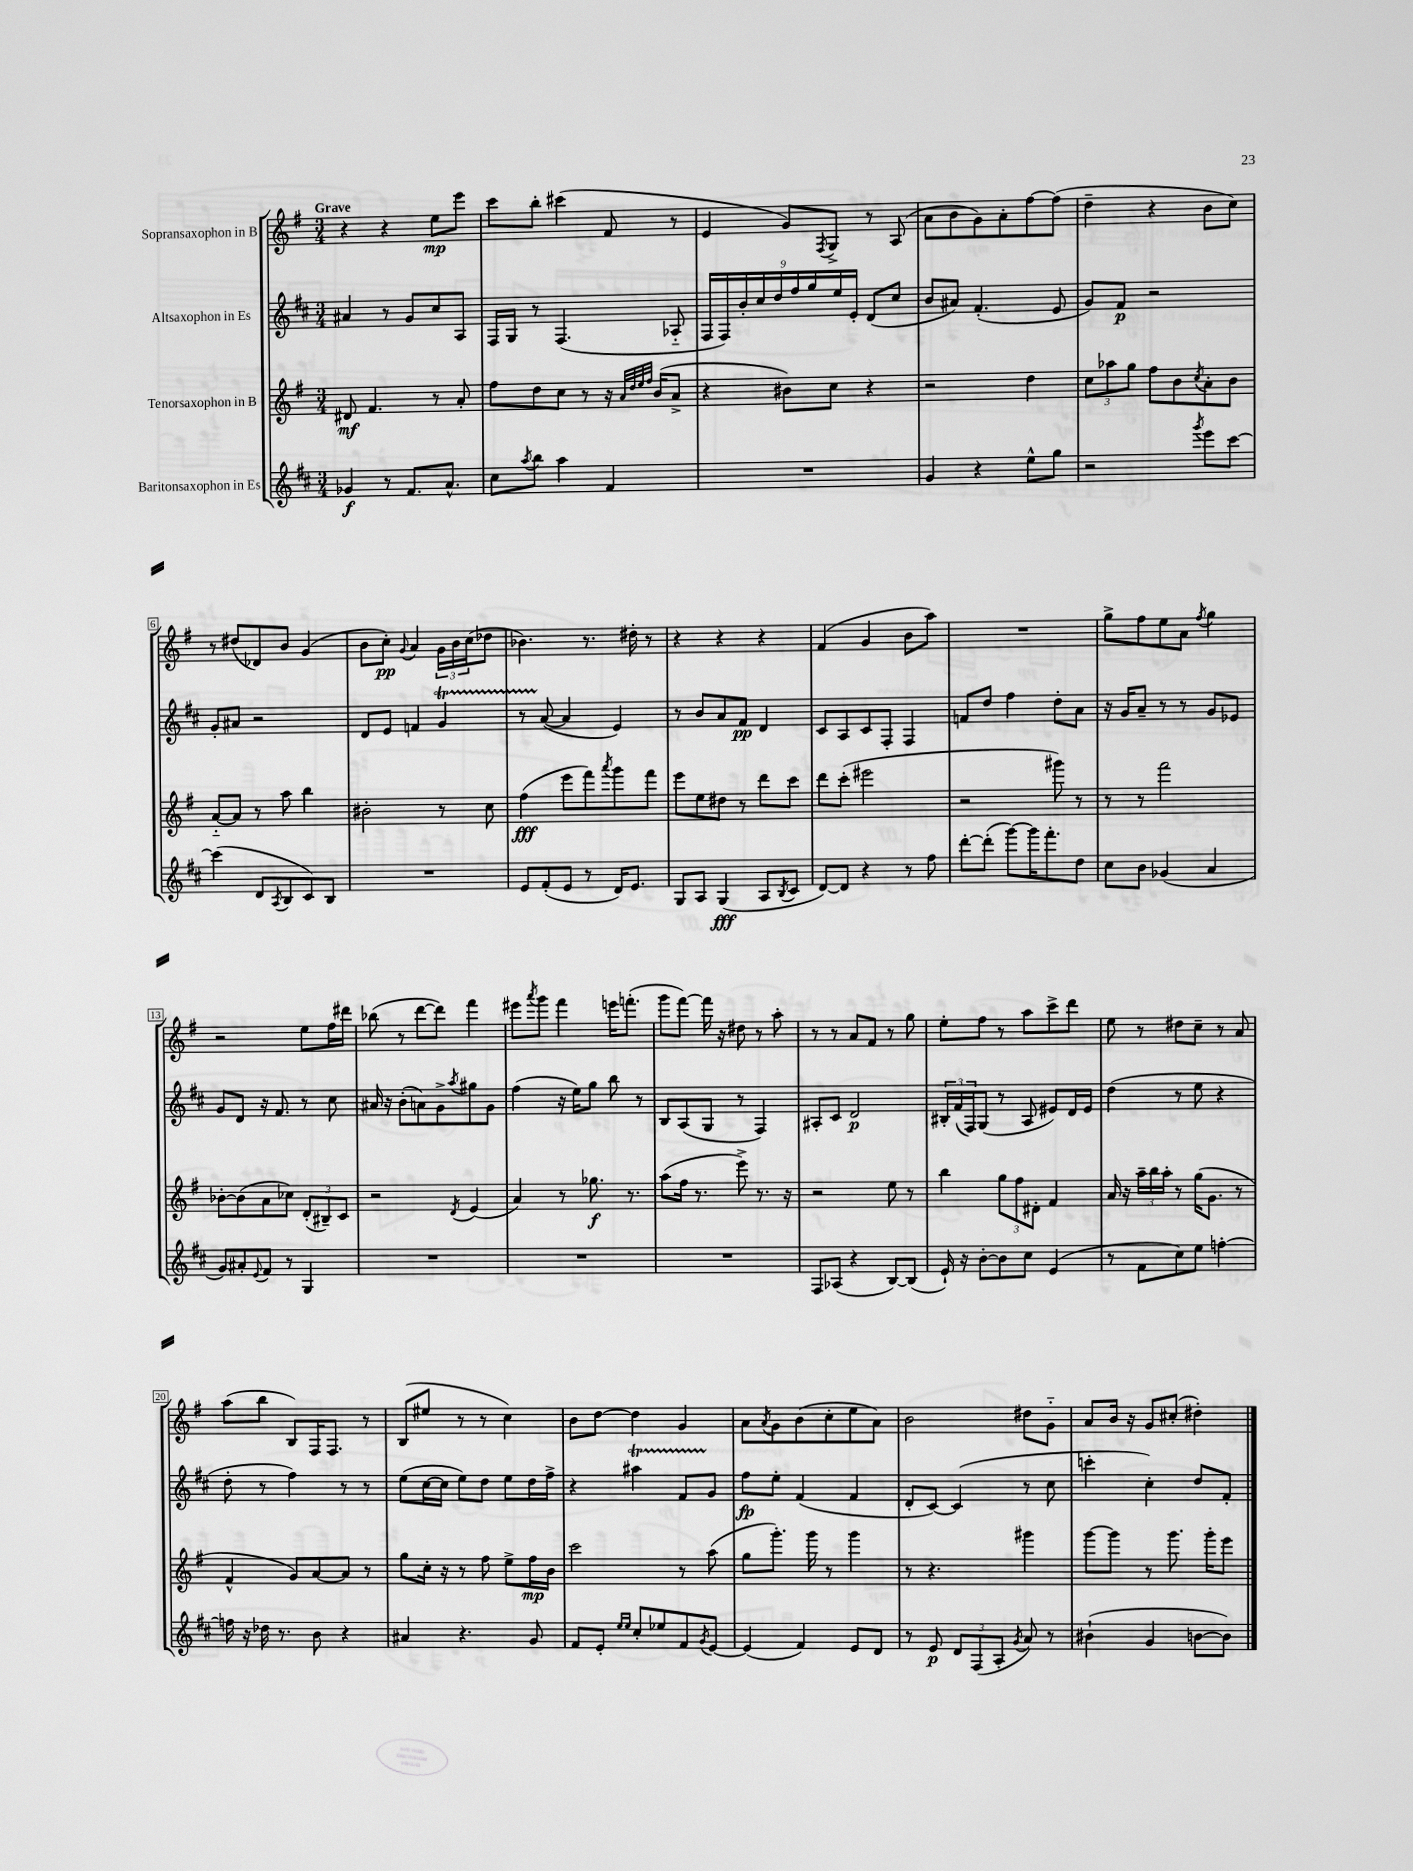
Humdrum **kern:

**kern	**kern	**kern	**kern
*staff4	*staff3	*staff2	*staff1
*clefG2	*clefG2	*clefG2	*clefG2
*k[f#c#]	*k[f#]	*k[f#c#]	*k[f#]
*M3/4	*M3/4	*M3/4	*M3/4
4g-	8d#	4a#	4r
.	4.f#	.	.
8r	.	8r	4r
8.f#	.	8g	.
.	8r	8cc#	8ee
8.a^^	.	.	.
.	8a'	8A	8eee
=	=	=	=
8cc#	8ff#	16F#	8ccc
.	.	16G	.
8qaa	.	.	.
8bb	8dd	8r	8bb'
4aa	8cc	(4.F#	(4ccc#
.	8r	.	.
4f#	16r	.	8f#
.	32qqa	.	.
.	32qqdd	.	.
.	32qqee	.	.
.	32qqff#	.	.
.	(16b	.	.
.	8a^	8A-'~	8r
=	=	=	=
2.r	4r	18F#	4e
.	.	18F#)	.
.	.	18b'	.
.	.	18cc#	.
.	.	18dd	.
.	8b#)	.	8g)
.	.	18ff#	.
.	.	18gg	.
.	.	.	8qF#
.	8cc	.	8G^
.	.	18ee	.
.	.	18e'	.
.	4r	(8d	8r
.	.	8cc#	(8A
=	=	=	=
4g	2r	8b	8a
.	.	8a#)	8b
4r	.	(4.f#'	8g)
.	.	.	8a'
8ee^^	4dd	.	[8ff#
8gg	.	8e	(8ff#]
=	=	=	=
2r	12cc	8g)	4dd~
.	12aa-	.	.
.	.	8f#	.
.	12gg	.	.
.	8ff#	2r	4r
.	8b	.	.
8qggg	8qcc	.	.
8eee	8a'	.	8b
[8ccc#	8b	.	8cc)
=	=	=	=
(4ccc#]	[8a'~	8g'	8r
.	8a]	8a#	(8dd#
8d	8r	2r	8d-)
8qA	.	.	.
8B	8aa	.	8b
8c#)	4bb	.	(4g
8B	.	.	.
=	=	=	=
2.r	2b#'	8d	8b
.	.	8e	8cc')
.	.	.	8qqg
.	.	4f	4a
.	8r	4g	24g
.	.	.	24b
.	.	.	(24cc
.	8cc	.	8dd-
=	=	=	=
8e	(4ff#	8r	4.b-)
(8f#'	.	([8a	.
8e	8eee	4a]	.
8r	8fff#)	.	8.r
.	8qaaa	.	.
16d)	8ggg	4e)	.
8.e	.	.	16dd#'
.	8fff#	.	8r
=	=	=	=
8G	8eee	8r	4r
8A	8ee	8b	.
(4G	8dd#	8a	4r
.	8r	8f#	.
8A	8ddd	4d	4r
8qB	.	.	.
8c#	8ccc	.	.
=	=	=	=
[8d)	8ddd	8c#	(4f#
8d]	(8ccc'	8A	.
4r	2eee#	8c#	4g
.	.	8F#'	.
8r	.	4F#	8b
8ff#	.	.	8aa)
=	=	=	=
[8ddd'	2r	8f	2.r
(8ddd']	.	8dd	.
[8ggg)	.	4ff#	.
16ggg]	.	.	.
8.fff#'	.	.	.
.	8ggg#)	8dd'	.
8dd	8r	8a	.
=	=	=	=
8cc#	8r	16r	8gg^
.	.	16g	.
8b	8r	8a~	8ff#
(4g-	2fff#	8r	8ee
.	.	8r	8a
.	.	.	8qff#
4a	.	8g	4gg
.	.	8e-	.
=	=	=	=
8g)	[8b-'	8g	2r
8a#'	(8b-]	8d	.
8qqe	.	.	.
8f#	8a	16r	.
.	.	8.f#	.
8r	8cc-)	.	.
4G	(12d'	8r	8ee
.	12B#~)	.	.
.	.	8cc#	16ff#
.	12c	.	.
.	.	.	16ddd#
=	=	=	=
2.r	2r	16a#	(8bb-
.	.	16r	.
.	.	(8b'	8r
.	.	8a)	[8ddd
.	.	8g^	8ddd])
.	8qd	8qaa	.
.	(4e	8gg#	4fff#
.	.	8g	.
=	=	=	=
2.r	4a)	(4ff#	8eee#
.	.	.	8qaaa
.	.	.	8ggg
.	8r	16r	4fff#
.	.	16ee)	.
.	8.gg-	8gg	.
.	.	8bb	16eee
.	8.r	.	(8.fff'
.	.	8r	.
=	=	=	=
2.r	(8aa	8B	8ggg
.	16ff#	(8A	[8fff#)
.	8.r	.	.
.	.	8G	16fff#]
.	.	.	16r
.	8eee^)	8r	8dd#
.	8.r	4F#)	8r
.	.	.	8aa'
.	16r	.	.
=	=	=	=
8F#	2r	8A#'	8r
(8A-	.	8c#	8r
4r	.	2d	8a
.	.	.	8f#
[8B)	8ee	.	8r
(8B]	8r	.	8gg
=	=	=	=
16e`)	4bb	24B#'	8ee'
.	.	(24f#	.
16r	.	.	.
.	.	24F#)	.
[8b'	.	(8G	8ff#
8b]	12gg	8r	8r
.	12ff#	.	.
8cc#	.	8A	8aa
.	12d#'	.	.
(4e	4f#	8e#)	8ccc^
.	.	16d	8ddd
.	.	16e#	.
=	=	=	=
8r	16a	(4dd	8ee
.	16r	.	.
8f#	24aa~	.	8r
.	24bb	.	.
.	24aa'	.	.
8cc#)	8r	8r	8dd#
8ee	(16gg	8ee	8cc~
.	8.g	.	.
[4ff'	.	4r	8r
.	8r	.	8a
=	=	=	=
16ff]	4f#^^	8dd'	(8aa
16r	.	.	.
16dd-	.	8r	8bb
8.r	.	.	.
.	8g)	4ff#)	8B)
8b	[8a	.	16F#
.	.	.	8.F#
4r	8a]	8r	.
.	8r	8r	8r
=	=	=	=
4a#	8gg	(8ee	(8B
.	16cc'	[16cc#	8ee#
.	16r	16cc#]	.
4.r	8r	8ee)	8r
.	8ff#	8dd	8r
.	8ee^	8ee	4cc)
8g	16ff#	16dd	.
.	16b	16ff#^	.
=	=	=	=
8f#	2ccc	4r	8b
8e'	.	.	[8dd
16qqee	.	.	.
16qqee	.	.	.
8cc#'	.	4aa#	4dd]
8ee-	.	.	.
8f#	8r	8f#	4g
8qg	.	.	.
[8e	(8aa	8g	.
=	=	=	=
(4e]	8gg	8ff#	8a
.	.	.	8qa
.	8.ggg')	8ee'	8g
4f#)	.	(4f#	(8b
.	16ggg	.	.
.	8r	.	8cc'
8e	4ggg	4f#	8ee
8d	.	.	8a)
=	=	=	=
8r	8r	8d'	2b
8e	4.r	[8c#)	.
12d	.	(4c#]	.
(12F#	.	.	.
12A'	.	.	.
8qg	.	.	.
8a)	4ggg#	8r	8dd#
8r	.	8cc#	8g'~
=	=	=	=
(4b#`	[8ggg	4ccc'	8a
.	8ggg]	.	16b
.	.	.	16r
4g	8r	4cc#')	8g
.	8.ggg	.	(8cc#'
[8b	.	8dd	4dd#')
.	16ggg'	.	.
8b])	8eee	8f#'	.
==	==	==	==
*-	*-	*-	*-
